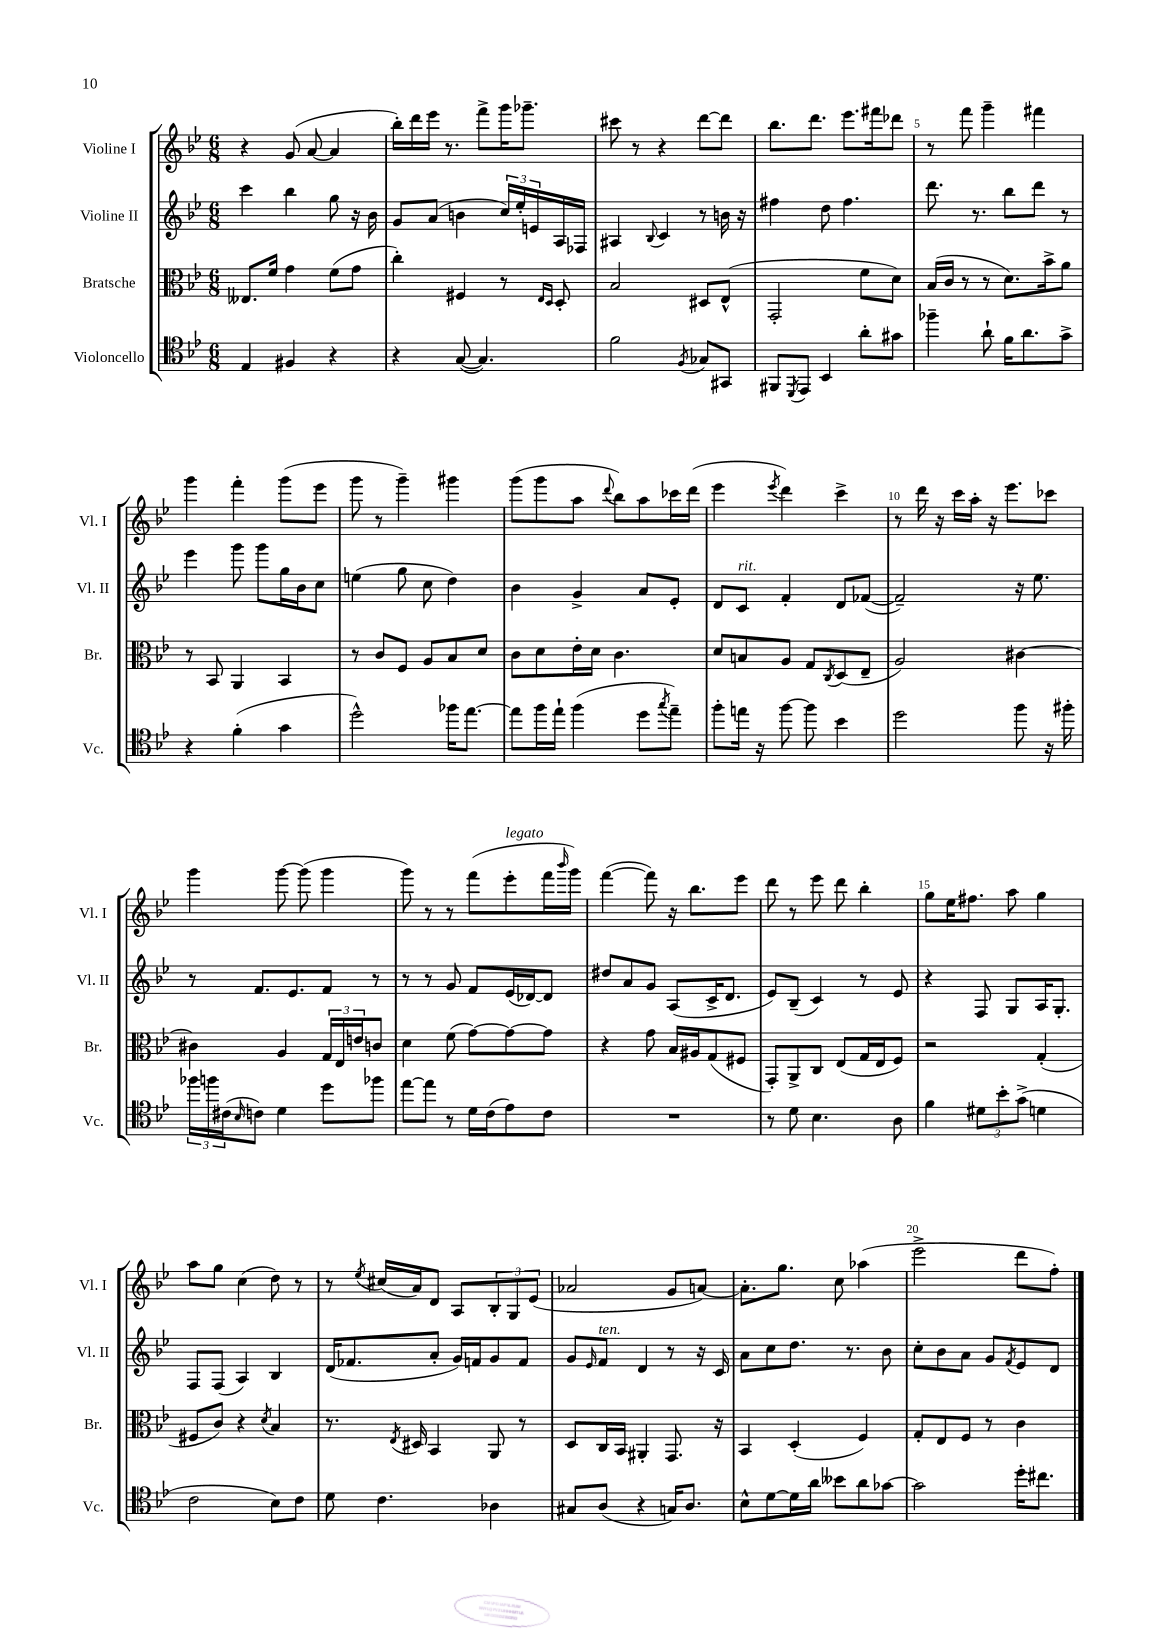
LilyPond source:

<<
\new StaffGroup <<
\new Staff = "s0" \with { instrumentName = "Violine I" shortInstrumentName = "Vl. I" } {
    \clef treble \key bes \major \numericTimeSignature \time 6/8
    r4 g'8( a'8~ a'4 |
    bes''16-.) d'''16 ees'''16 r8. f'''8-> g'''16 ges'''8.-- |
    cis'''8 r8 r4 d'''8~ d'''8 |
    bes''8. d'''8. ees'''8. fis'''16 des'''8 |
    r8 f'''8 g'''4-- fis'''4 |
    g'''4 f'''4-. g'''8( ees'''8 |
    g'''8 r8 g'''4--) gis'''4 |
    g'''8( g'''8 a''8 \appoggiatura { d'''8 } bes''8) a''8 ces'''16 d'''16( |
    ees'''4 \acciaccatura { ees'''8 } d'''4) c'''4-> |
    r8 d'''16 r16 c'''16 a''16-. r16 ees'''8. ces'''8 |
    g'''4 g'''8~ g'''8( g'''4 |
    g'''8) r8 r8 f'''8( ees'''8-.^\markup { \italic "legato" } f'''16 \grace { bes'''16 } g'''16) |
    f'''4~( f'''8) r16 bes''8. ees'''8 |
    d'''8 r8 ees'''8 d'''8 bes''4-. |
    g''8 ees''16 fis''8. a''8 g''4 |
    a''8 g''8 c''4( d''8) r8 |
    r8 \acciaccatura { ees''8 } cis''16( a'16) d'8 a8 \tuplet 3/2 { bes8-. g8 ees'8( } |
    aes'2 g'8 a'8~) |
    a'8.-. g''8. c''8 aes''4( |
    ees'''2-> d'''8 f''8-.) \bar "|." |
}
\new Staff = "s1" \with { instrumentName = "Violine II" shortInstrumentName = "Vl. II" } {
    \clef treble \key bes \major \numericTimeSignature \time 6/8
    c'''4 bes''4 g''8 r16 bes'16 |
    g'8 a'8( b'4 \tuplet 3/2 { c''16) ees''16-. e'16 } a16 fes16 |
    ais4 \appoggiatura { bes8 } c'4 r8 b'16 r16 |
    fis''4 d''8 fis''4. |
    d'''8. r8. bes''8 d'''8 r8 |
    ees'''4 g'''8 g'''8 g''16 bes'16 c''8 |
    e''4( g''8 c''8 d''4) |
    bes'4 g'4-> a'8 ees'8-. |
    d'8 c'8^\markup { \italic "rit." } f'4-. d'8 fes'8~( |
    fes'2--) r16 ees''8. |
    r8 f'8. ees'8. f'8 r8 |
    r8 r8 g'8 f'8 ees'16( des'16~) des'8 |
    dis''8 a'8 g'8 a8( c'16-> d'8. |
    ees'8) bes8--( c'4) r8 ees'8 |
    r4 f8 g8 a16 g8.-. |
    f8 f8( a4) bes4 |
    d'16( fes'8. a'8-. g'16) f'16 g'8 f'8 |
    g'8 \grace { ees'16 } f'8^\markup { \italic "ten." } d'4 r8 r16 c'16 |
    a'8 c''8 d''8. r8. bes'8 |
    c''8-. bes'8 a'8 g'8 \acciaccatura { f'8 } ees'8 d'8 \bar "|." |
}
\new Staff = "s2" \with { instrumentName = "Bratsche" shortInstrumentName = "Br." } {
    \clef alto \key bes \major \numericTimeSignature \time 6/8
    eeses8. f'16 g'4 f'8( g'8 |
    c''4-.) fis4 r8 \grace { ees16 d16 } d8-. |
    bes2 dis8 ees8-^( |
    g,2-. f'8 d'8) |
    bes16( c'16 r8 r8 d'8.) bes'16-> a'8 |
    r8 bes,8 a,4 bes,4 |
    r8 c'8 f8 a8 bes8 d'8 |
    c'8 d'8 ees'16-. d'16 c'4. |
    d'8 b8 a8 g8 \acciaccatura { c8 } d8( ees8-- |
    a2) cis'4~ |
    cis'4 a4 \tuplet 3/2 { g16 ees16 e'16 } c'8 |
    d'4 f'8( g'8~) g'8~ g'8 |
    r4 g'8 bes16 ais16 g8( fis8 |
    g,8-.) a,8-> c8 ees8( g16 ees16 f8) |
    r2 g4-.( |
    fis8 c'8) r4 \acciaccatura { d'8 } bes4 |
    r8. \acciaccatura { ees8 } dis16 bes,4 a,8 r8 |
    d8 c16 bes,16 ais,4-. g,8. r16 |
    bes,4 d4-.( f4) |
    g8-. ees8 f8 r8 c'4 \bar "|." |
}
\new Staff = "s3" \with { instrumentName = "Violoncello" shortInstrumentName = "Vc." } {
    \clef tenor \key bes \major \numericTimeSignature \time 6/8
    ees4 fis4 r4 |
    r4 g8~( g4.) |
    f'2 \acciaccatura { f8 } ges8 gis,8 |
    fis,8 \acciaccatura { d,8 } ees,8 bes,4 a'8-. gis'8 |
    fes''4-- a'8-! f'16 a'8. g'8-> |
    r4 f'4-.( g'4 |
    d''2-^) fes''16 ees''8.~ |
    ees''8 f''16 ees''16-! f''4( d''8 \acciaccatura { g''8 } ees''8--) |
    f''8-. e''16 r16 f''8~ f''8 bes'4 |
    d''2 f''8 r16 fis''16-. |
    \tuplet 3/2 { fes''16 f''16 cis'16( } \grace { bes16 } c'8) d'4 d''8 fes''8 |
    ees''8~ ees''8 r8 d'16 c'16( ees'8) c'8 |
    R2. |
    r8 d'8 bes4. a8 |
    f'4 \tuplet 3/2 { dis'8 bes'8-. g'8->( } d'4 |
    c'2 bes8) c'8 |
    d'8 c'4. aes4 |
    gis8 a8( r4 g16) a8. |
    bes8-^ d'8~ d'16 a'16 beses'8 a'8 ges'8~ |
    ges'2 d''16-. cis''8. \bar "|." |
}
>>
>>
\layout { \context { \Score \override BarNumber.break-visibility = ##(#f #t #t) barNumberVisibility = #(every-nth-bar-number-visible 5) } }
